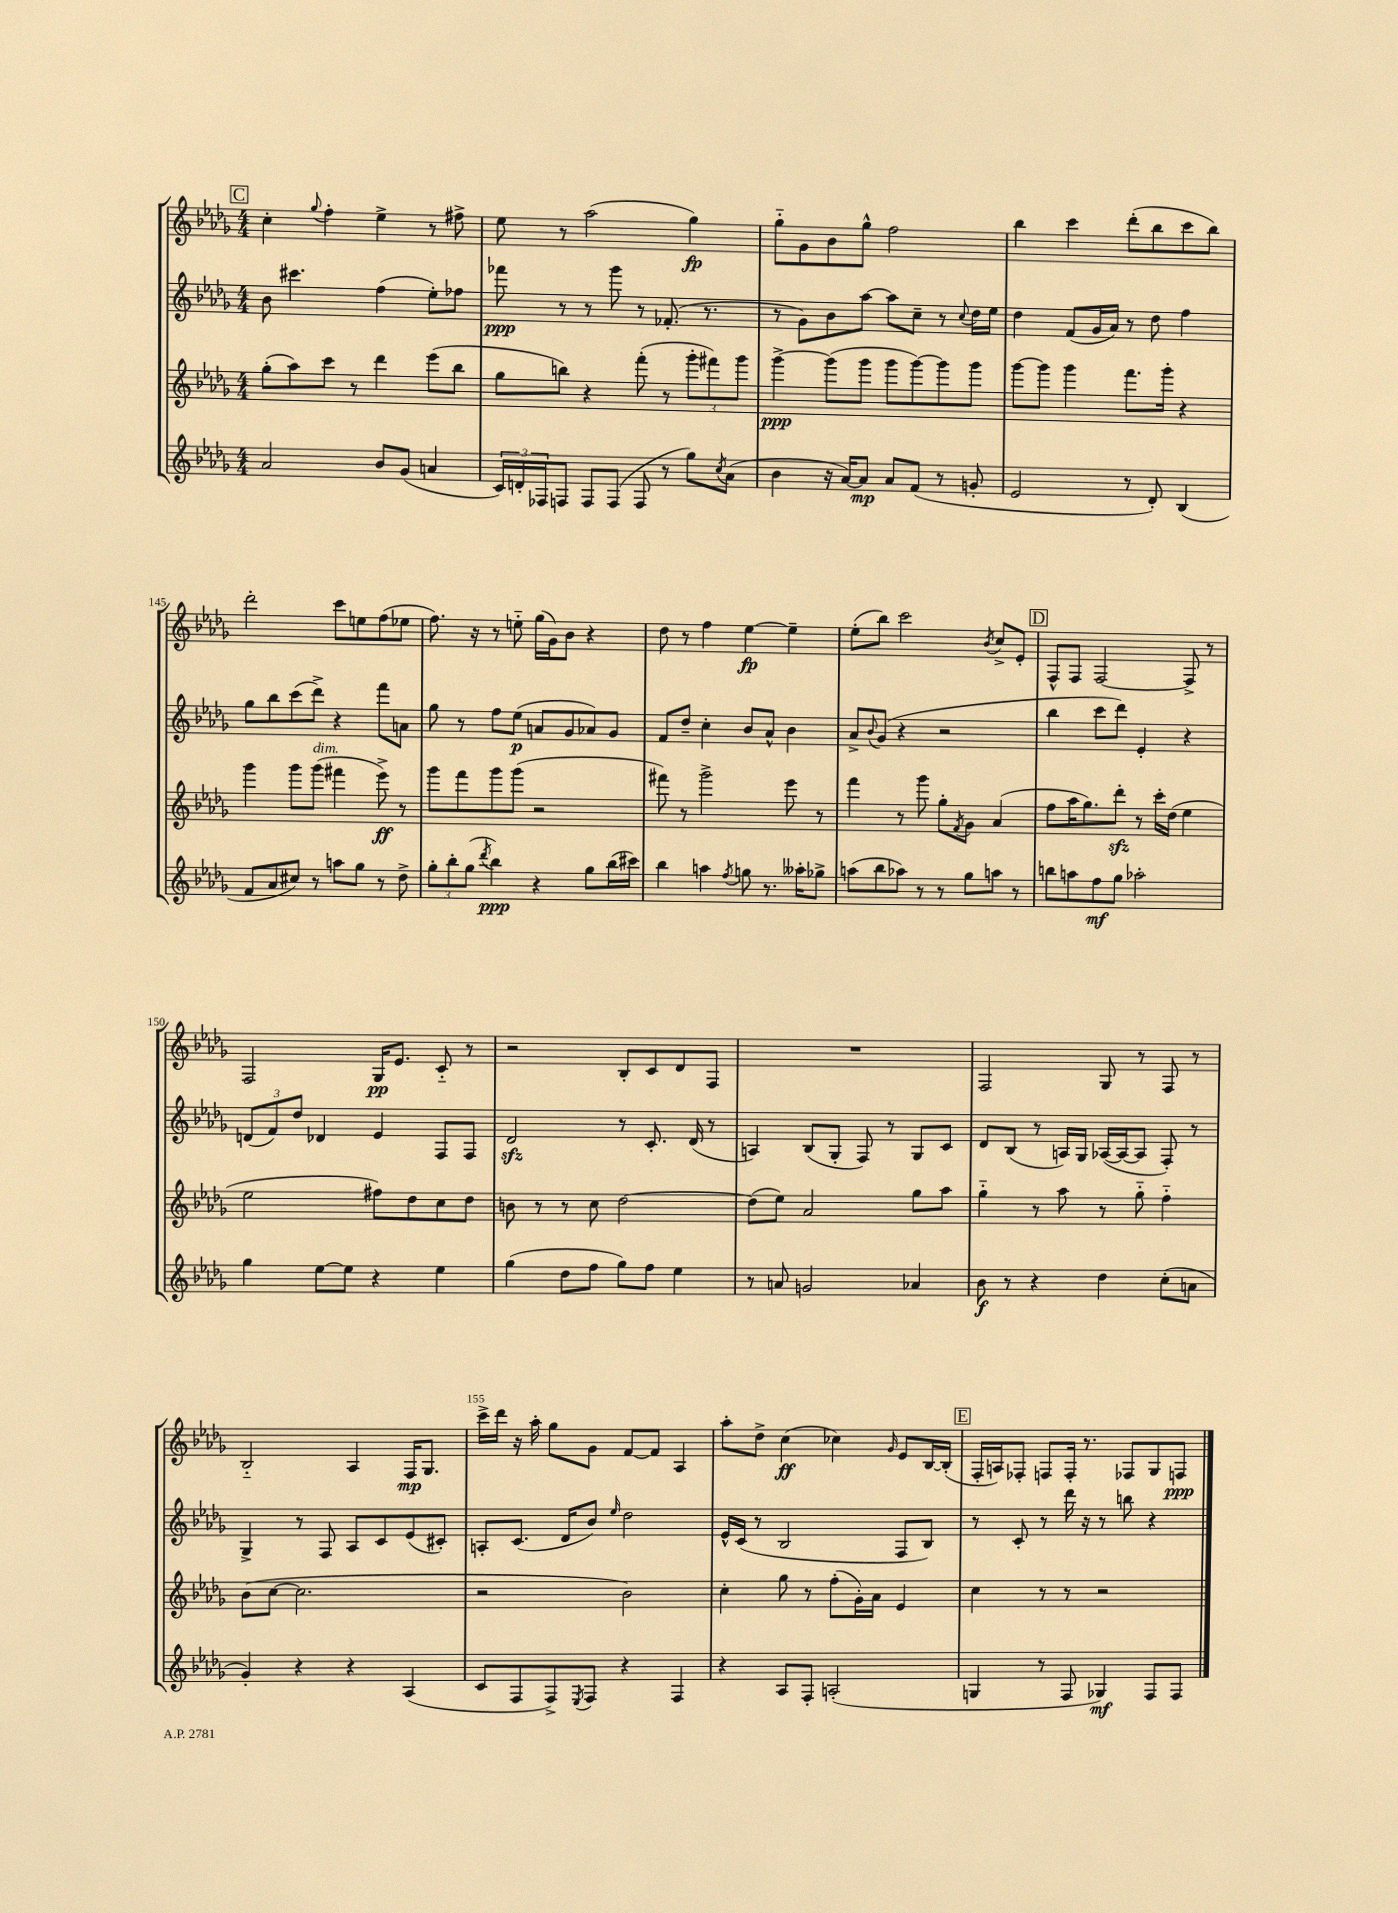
<<
\new StaffGroup <<
\new Staff = "s0" {
    \clef treble \key des \major \numericTimeSignature \time 4/4
    \mark \markup { \box "C" } c''4-. \appoggiatura { ges''8 } f''4-. ees''4-> r8 fis''8-> |
    ees''8 r8 aes''2( ges''4\fp) |
    ges''8-_ ges'8 bes'8 ges''8-^ f''2 |
    bes''4 c'''4 des'''8-.( bes''8 c'''8 bes''8) |
    des'''2-. c'''8 e''8 f''8( ees''8 |
    f''8.) r16 r8 e''8-_ ges''16( ges'16) bes'8 r4 |
    des''8 r8 f''4 ees''4~\fp ees''4-- |
    ees''8-.( bes''8) c'''2 \acciaccatura { bes'8 } c''8-> ees'8-. |
    \mark \markup { \box "D" } f8-^ f8 f2~ f8-> r8 |
    f2 ges16\pp ees'8. c'8-_ r8 |
    r2 bes8-. c'8 des'8 f8 |
    R1 |
    f2 ges8 r8 f8 r8 |
    bes2-_ aes4 f16\mp ges8. |
    c'''16-> des'''16 r16 aes''16-. ges''8 ges'8 f'8~ f'8 aes4 |
    aes''8-. des''8-> c''4\ff( ces''4) \grace { ges'16 } ees'8 bes16~ bes16-.( |
    \mark \markup { \box "E" } f16-. a16) fes8-. f8 f16-. r8. fes8 ges8 f8\ppp \bar "|." |
}
\new Staff = "s1" {
    \clef treble \key des \major \numericTimeSignature \time 4/4
    \mark \markup { \box "C" } bes'8 cis'''4. f''4( ees''8-.) fes''8 |
    fes'''8\ppp r8 r8 ges'''8 r8 fes'8.-.( r8. |
    r8 ges'8) bes'8 aes''8~ aes''8 c''8-- r8 \appoggiatura { c''8 } des''16 ees''16 |
    des''4 f'8( ges'16 aes'16) r8 des''8 f''4 |
    ges''8 bes''8 c'''8( des'''8->) r4 f'''8 a'8 |
    ges''8 r8 f''8 ees''8\p( a'8 ges'8 aes'8) ges'8 |
    f'8 des''8-- c''4-. bes'8 aes'8-^ bes'4 |
    aes'8-> \appoggiatura { bes'8 } ges'8( r4 r2 |
    \mark \markup { \box "D" } bes''4 c'''8 des'''8) ees'4-. r4 |
    \tuplet 3/2 { d'8( f'8) des''8 } des'4 ees'4 f8 f8 |
    des'2\sfz r8 c'8.-. des'16( r8 |
    a4) bes8( ges8-. f8) r8 ges8 c'8 |
    des'8 bes8( r8 a16) ges16 aes16~( aes16~ aes8 f8-.) r8 |
    ges4-> r8 f8 aes8 c'8 ees'8( cis'8-.) |
    a8-. c'8.( des'16 bes'8) \grace { ees''16 } des''2 |
    ees'16-^ c'16( r8 bes2 f8 bes8) |
    \mark \markup { \box "E" } r8 c'8-. r8 des'''16 r16 r8 b''8 r4 \bar "|." |
}
\new Staff = "s2" {
    \clef treble \key des \major \numericTimeSignature \time 4/4
    \mark \markup { \box "C" } ges''8-.( aes''8) c'''8 r8 des'''4 ees'''8( bes''8 |
    ges''8 b''8) r4 f'''8-.( r8 \tuplet 3/2 { ges'''8-. fis'''8) ges'''8 } |
    ges'''4~->\ppp ges'''8( ges'''8 ges'''8 ges'''8~) ges'''8 ges'''8 |
    ges'''8~ ges'''8 ges'''4 f'''8. ges'''16-. r4 |
    ges'''4 ges'''8 ges'''8^\markup { \italic "dim." }( fis'''4 ees'''8->\ff) r8 |
    ges'''8 f'''8 ges'''8 ges'''8( r2 |
    fis'''8) r8 ges'''2-> ees'''8 r8 |
    f'''4 r8 ges'''8 ges''8-. \acciaccatura { f'8 } ges'8 aes'4( |
    \mark \markup { \box "D" } f''8 aes''16 ges''8.) des'''8-.\sfz r8 c'''16-. des''16( ees''4 |
    ees''2 fis''8) des''8 c''8 des''8 |
    b'8 r8 r8 c''8 des''2~ |
    des''8( ees''8) aes'2 ges''8 aes''8 |
    ges''4-_ r8 aes''8 r8 ges''8-_ f''4-_ |
    bes'8( c''8~ c''2. |
    r2 bes'2) |
    c''4-. ges''8 r8 f''8-.( ges'16-.) aes'16 ees'4 |
    \mark \markup { \box "E" } c''4 r8 r8 r2 \bar "|." |
}
\new Staff = "s3" {
    \clef treble \key des \major \numericTimeSignature \time 4/4
    \mark \markup { \box "C" } aes'2 bes'8 ges'8( a'4 |
    \tuplet 3/2 { c'16) d'16-. fes16 } f8 f8 f8( f8 r8 ges''8) \acciaccatura { c''8 } aes'8( |
    bes'4 r16 aes'16~) aes'8\mp aes'8 f'8( r8 g'8-. |
    ees'2 r8 des'8-.) bes4( |
    f'8 aes'8 cis''8) r8 a''8 ges''8 r8 des''8-> |
    \tuplet 3/2 { ges''8-. bes''8-. ges''8( } \acciaccatura { des'''8 } bes''4\ppp) r4 ges''8 bes''16( cis'''16) |
    bes''4 a''4 \acciaccatura { f''8 } g''8 r8. aeses''16-. ges''8-> |
    a''8( bes''8 aes''8) r8 r8 ges''8 a''8 r8 |
    \mark \markup { \box "D" } b''8 a''8 f''8\mf ges''8 aes''2-. |
    ges''4 ees''8~ ees''8 r4 ees''4 |
    ges''4( des''8 f''8 ges''8) f''8 ees''4 |
    r8 a'8 g'2 aes'4 |
    bes'8\f r8 r4 des''4 c''8-.( a'8 |
    ges'4-.) r4 r4 aes4( |
    c'8 f8 f8->) \acciaccatura { ees8 } f8 r4 f4 |
    r4 aes8 f8-. a2-.( |
    \mark \markup { \box "E" } g4 r8 f8 ges4\mf) f8 f8 \bar "|." |
}
>>
>>
\layout { \context { \Score currentBarNumber = #141 \override BarNumber.break-visibility = ##(#f #t #t) barNumberVisibility = #(every-nth-bar-number-visible 5) } }
